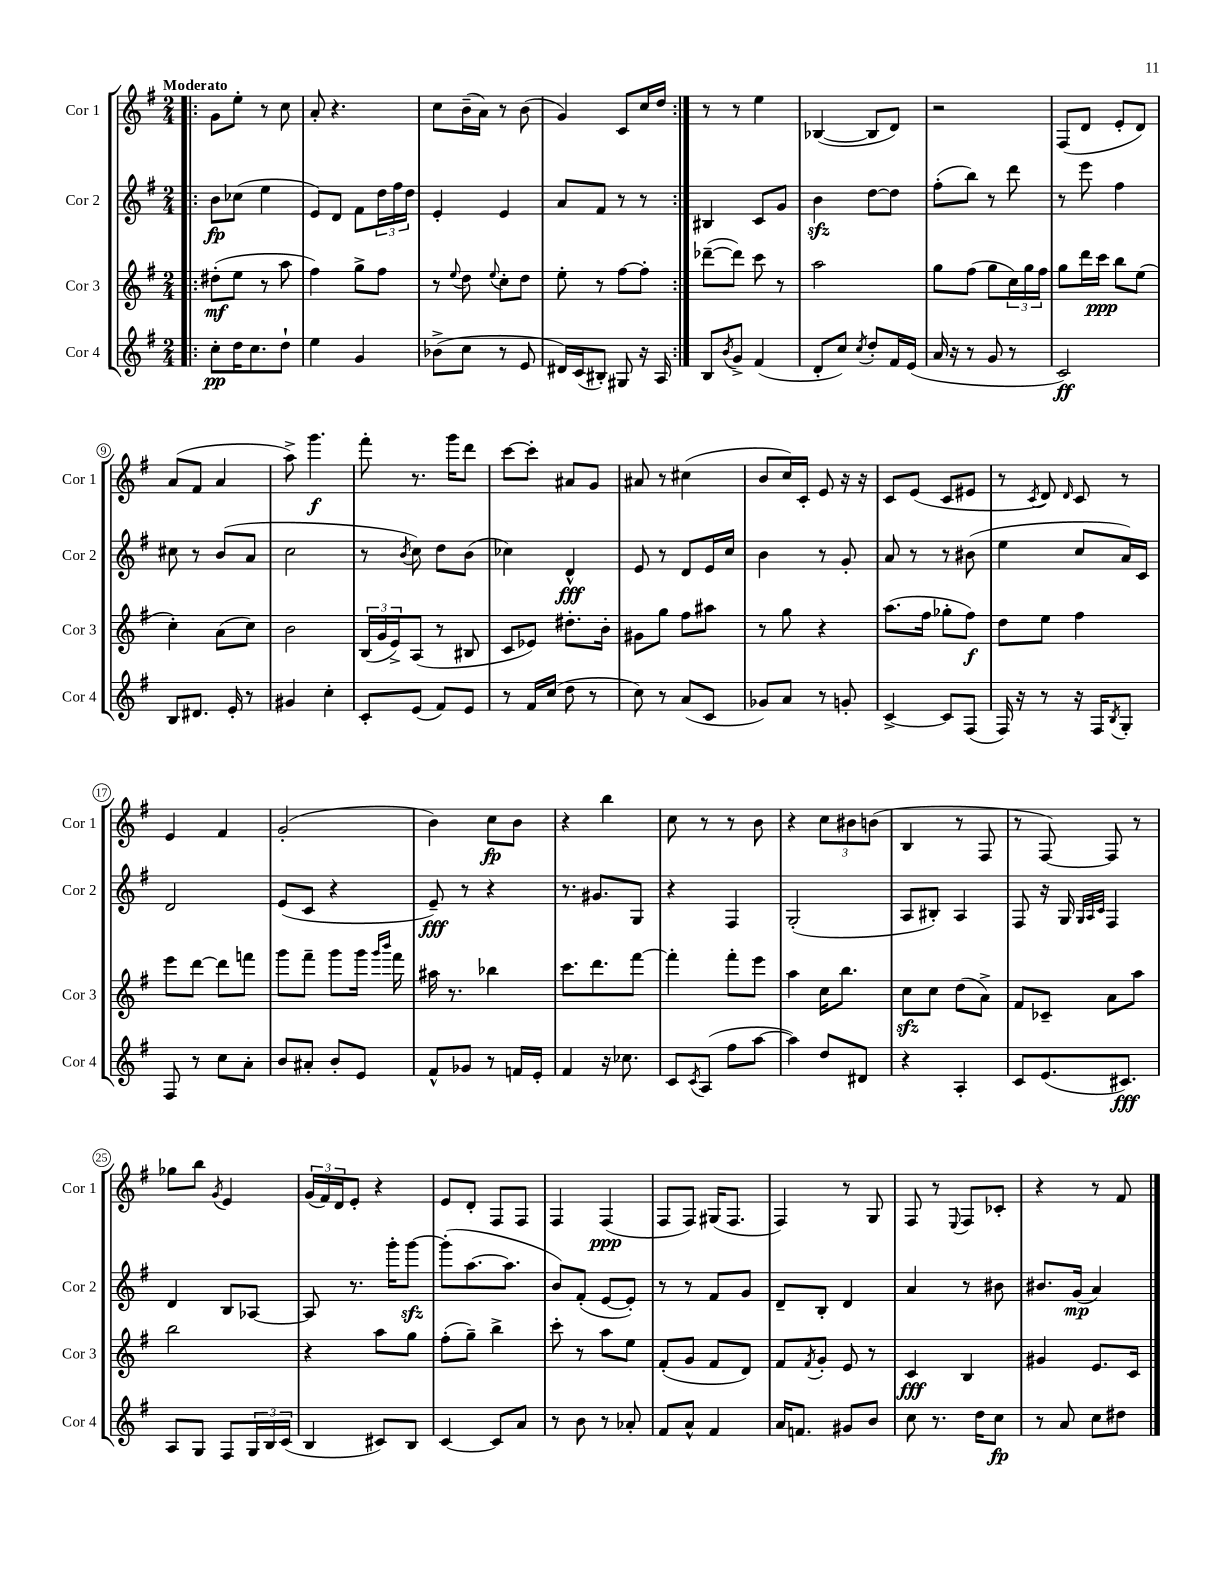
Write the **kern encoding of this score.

**kern	**dynam	**kern	**dynam	**kern	**dynam	**kern	**dynam
*part4	*part4	*part3	*part3	*part2	*part2	*part1	*part1
*staff4	*staff4	*staff3	*staff3	*staff2	*staff2	*staff1	*staff1
*I"Cor 4	*	*I"Cor 3	*	*I"Cor 2	*	*I"Cor 1	*
*I'Cor 4	*	*I'Cor 3	*	*I'Cor 2	*	*I'Cor 1	*
*clefG2	*	*clefG2	*	*clefG2	*	*clefG2	*
*k[f#]	*	*k[f#]	*	*k[f#]	*	*k[f#]	*
*M2/4	*	*M2/4	*	*M2/4	*	*M2/4	*
=1!|:	=1!|:	=1!|:	=1!|:	=1!|:	=1!|:	=1!|:	=1!|:
!	!	!	!	!	!	!LO:TX:a:B:t=Moderato	!
8cc'\L	pp	(8dd#X'\L	mf	8b\L	fp	8g\L	.
16dd\K	.	8ee\J	.	(8cc-X\J	.	8ee'\J	.
8.cc\	.	.	.	.	.	.	.
.	.	8r	.	4ee\	.	8r	.
8dd`\J	.	8aa\	.	.	.	8cc\	.
=2	=2	=2	=2	=2	=2	=2	=2
4ee\	.	4ff#\)	.	8e/L)	.	8a'/	.
.	.	.	.	8d/J	.	4.r	.
4g/	.	8gg^\L	.	8f#\L	.	.	.
.	.	8ff#\J	.	24dd\L	.	.	.
.	.	.	.	24ff#\	.	.	.
.	.	.	.	24dd\JJ	.	.	.
=3	=3	=3	=3	=3	=3	=3	=3
(8b-X^\L	.	8r	.	4e'/	.	8cc\L	.
.	.	8qqee/	.	.	.	.	.
8cc\J	.	8dd\	.	.	.	(16b~\L	.
.	.	.	.	.	.	16a\JJ)	.
.	.	8qqee/	.	.	.	.	.
8r	.	8cc'\L	.	4e/	.	8r	.
8e/	.	8dd\J	.	.	.	(8b\	.
=4	=4	=4	=4	=4	=4	=4	=4
16d#X/LL)	.	8ee'\	.	8a/L	.	4g/)	.
(16c/J	.	.	.	.	.	.	.
8B#X'/J)	.	8r	.	8f#/J	.	.	.
8G#X/	.	[8ff#\L	.	8r	.	8c/L	.
16r	.	8ff#'\J]	.	8r	.	16cc/L	.
16A/	.	.	.	.	.	16dd/JJ	.
=5:|!	=5:|!	=5:|!	=5:|!	=5:|!	=5:|!	=5:|!	=5:|!
8B/L	.	([8ddd-X~\L	.	4B#X/	.	8r	.
8qb/	.	.	.	.	.	.	.
8g^/J	.	8ddd-\J])	.	.	.	8r	.
(4f#/	.	8ccc\	.	8c/L	.	4ee\	.
.	.	8r	.	8g/J	.	.	.
=6	=6	=6	=6	=6	=6	=6	=6
8d'/L	.	2aa\	.	4bzz\	.	([4B-X/	.
8cc/J)	.	.	.	.	.	.	.
8qcc/	.	.	.	.	.	.	.
8dd'/L	.	.	.	[8dd\L	.	8B-/L]	.
16f#/L	.	.	.	8dd\J]	.	8d/J)	.
(16e/JJ	.	.	.	.	.	.	.
=7	=7	=7	=7	=7	=7	=7	=7
16a/	.	8gg\L	.	(8ff#'\L	.	2r	.
16r	.	.	.	.	.	.	.
8r	.	(8ff#\J	.	8bb\J)	.	.	.
8g/	.	8gg\L	.	8r	.	.	.
8r	.	24cc\L)	.	8ddd\	.	.	.
.	.	24gg\	.	.	.	.	.
.	.	24ff#\JJ	.	.	.	.	.
=8	=8	=8	=8	=8	=8	=8	=8
2c/)	ff	8gg\L	.	8r	.	(8F#/L	.
.	.	16ddd\L	.	8eee\	.	8d/J	.
.	.	16ccc\JJ	ppp	.	.	.	.
.	.	8bb\L	.	4ff#\	.	8e'/L	.
.	.	(8ee\J	.	.	.	8d/J)	.
!!LO:LB:g=z
=9	=9	=9	=9	=9	=9	=9	=9
8B/L	.	4cc'\)	.	8cc#X\	.	(8a/L	.
8.d#X/J	.	.	.	8r	.	8f#/J	.
.	.	(8a\L	.	(8b/L	.	4a/	.
16e'/	.	.	.	.	.	.	.
8r	.	8cc\J)	.	8a/J	.	.	.
=10	=10	=10	=10	=10	=10	=10	=10
4g#X/	.	2b\	.	2cc\	.	8aa^\)	.
.	.	.	.	.	.	4.ggg\	f
4cc'\	.	.	.	.	.	.	.
=11	=11	=11	=11	=11	=11	=11	=11
8c'/L	.	(24B/LL	.	8r	.	8fff#'\	.
.	.	24g/	.	.	.	.	.
.	.	24e^/J)	.	.	.	.	.
.	.	.	.	8qb/	.	.	.
(8e/J	.	(8A/J	.	8cc\)	.	8.r	.
8f#/L)	.	8r	.	8dd\L	.	.	.
.	.	.	.	.	.	16ggg\KL	.
8e/J	.	8B#X/	.	(8b\J	.	8ddd\J	.
=12	=12	=12	=12	=12	=12	=12	=12
8r	.	8c/L	.	4cc-X\)	.	[8ccc\L	.
16f#/LL	.	8e-X/J)	.	.	.	8ccc'\J]	.
(16cc/JJ	.	.	.	.	.	.	.
8dd\	.	8.dd#X'\L	.	4d^^/	fff	8a#X/L	.
8r	.	.	.	.	.	8g/J	.
.	.	16b'\Jk	.	.	.	.	.
=13	=13	=13	=13	=13	=13	=13	=13
8cc\)	.	8g#X\L	.	8e/	.	8a#X/	.
8r	.	8gg\J	.	8r	.	8r	.
(8a/L	.	8ff#\L	.	8d/L	.	(4cc#X\	.
8c/J	.	8aa#X\J	.	16e/L	.	.	.
.	.	.	.	16cc/JJ	.	.	.
=14	=14	=14	=14	=14	=14	=14	=14
8g-X/L)	.	8r	.	4b\	.	8b/L	.
8a/J	.	8gg\	.	.	.	16cc/L)	.
.	.	.	.	.	.	16c'/JJ	.
8r	.	4r	.	8r	.	8e/	.
8gn'/	.	.	.	8g'/	.	16r	.
.	.	.	.	.	.	16r	.
=15	=15	=15	=15	=15	=15	=15	=15
[4c^/	.	(8.aa\L	.	8a/	.	8c/L	.
.	.	.	.	8r	.	(8e/J	.
.	.	16ff#\Jk	.	.	.	.	.
8c/L]	.	8gg-X'\L	.	8r	.	8c/L	.
(8F#/J	.	8ff#\J)	f	(8b#X\	.	8e#X/J	.
=16	=16	=16	=16	=16	=16	=16	=16
16F#/)	.	8dd\L	.	4ee\	.	8r	.
16r	.	.	.	.	.	.	.
.	.	.	.	.	.	8qc/	.
8r	.	8ee\J	.	.	.	8d/)	.
.	.	.	.	.	.	16qqd/	.
16r	.	4ff#\	.	8cc/L	.	8c/	.
16F#/KL	.	.	.	.	.	.	.
8qB/	.	.	.	.	.	.	.
8G'/J	.	.	.	16a/L)	.	8r	.
.	.	.	.	16c/JJ	.	.	.
!!LO:LB:g=z
=17	=17	=17	=17	=17	=17	=17	=17
8F#/	.	8eee\L	.	2d/	.	4e/	.
8r	.	[8ddd\J	.	.	.	.	.
8cc\L	.	8ddd\L]	.	.	.	4f#/	.
8a'\J	.	8fffn\J	.	.	.	.	.
=18	=18	=18	=18	=18	=18	=18	=18
8b/L	.	8ggg\L	.	(8e/L	.	(2g'/	.
8a#X'/J	.	8fff#~\J	.	8c/J	.	.	.
8b'/L	.	8ggg\L	.	4r	.	.	.
8e/J	.	16ggg\Jk	.	.	.	.	.
.	.	16qqggg/LL	.	.	.	.	.
.	.	16qqbbb/JJ	.	.	.	.	.
.	.	16fff#\	.	.	.	.	.
=19	=19	=19	=19	=19	=19	=19	=19
8f#^^/L	.	16aa#X\	.	8e~/)	fff	4b\)	.
.	.	8.r	.	.	.	.	.
8g-X/J	.	.	.	8r	.	.	.
8r	.	4bb-X\	.	4r	.	8cc\L	fp
16fn/LL	.	.	.	.	.	8b\J	.
16e'/JJ	.	.	.	.	.	.	.
=20	=20	=20	=20	=20	=20	=20	=20
4f#/	.	8.ccc\L	.	8.r	.	4r	.
.	.	8.ddd\	.	8.g#X/L	.	.	.
16r	.	.	.	.	.	4bb\	.
8.cc-X\	.	.	.	.	.	.	.
.	.	[8fff#\J	.	8G/J	.	.	.
=21	=21	=21	=21	=21	=21	=21	=21
8c/L	.	4fff#'\]	.	4r	.	8cc\	.
8qc/	.	.	.	.	.	.	.
(8A/J	.	.	.	.	.	8r	.
8ff#\L	.	8fff#'\L	.	4F#/	.	8r	.
[8aa\J	.	8eee\J	.	.	.	8b\	.
=22	=22	=22	=22	=22	=22	=22	=22
4aa\])	.	4aa\	.	(2G'/	.	4r	.
8dd/L	.	16cc\KL	.	.	.	12cc\L	.
.	.	8.bb\J	.	.	.	.	.
.	.	.	.	.	.	12b#X\	.
8d#X/J	.	.	.	.	.	.	.
.	.	.	.	.	.	(12bn\J	.
=23	=23	=23	=23	=23	=23	=23	=23
4r	.	8cczz\L	.	8A/L	.	4B/	.
.	.	8cc\J	.	8B#X'/J)	.	.	.
4A'/	.	(8dd\L	.	4A/	.	8r	.
.	.	8a^\J)	.	.	.	8F#/	.
=24	=24	=24	=24	=24	=24	=24	=24
8c/L	.	8f#/L	.	8F#/	.	8r	.
(8.e/	.	8c-X~/J	.	16r	.	[8F#/)	.
.	.	.	.	16G/	.	.	.
.	.	.	.	32qqG/LLL	.	.	.
.	.	.	.	32qqA/	.	.	.
.	.	.	.	32qqc/JJJ	.	.	.
.	.	8a\L	.	4F#/	.	8F#/]	.
8.c#X/J)	fff	.	.	.	.	.	.
.	.	8aa\J	.	.	.	8r	.
!!LO:LB:g=z
=25	=25	=25	=25	=25	=25	=25	=25
8A/L	.	2bb\	.	4d/	.	8gg-X\L	.
8G/J	.	.	.	.	.	8bb\J	.
.	.	.	.	.	.	8qg/	.
8F#/L	.	.	.	8B/L	.	4e/	.
24G/L	.	.	.	[8A-X/J	.	.	.
24B/	.	.	.	.	.	.	.
(24c/JJ	.	.	.	.	.	.	.
=26	=26	=26	=26	=26	=26	=26	=26
4B/	.	4r	.	8A-/]	.	(24g/LL	.
.	.	.	.	.	.	24f#/)	.
.	.	.	.	.	.	24d/J	.
.	.	.	.	8.r	.	8e'/J	.
8c#X/L)	.	8aa\L	.	.	.	4r	.
.	.	.	.	16ggg'\KL	.	.	.
8B/J	.	8gg\J	.	[8gggzz\J	.	.	.
=27	=27	=27	=27	=27	=27	=27	=27
[4c/	.	(8ff#'\L	.	(8ggg'\L]	.	8e/L	.
.	.	8gg~\J)	.	[8.aa\	.	8d'/J	.
8c/L]	.	4bb^\	.	.	.	8F#/L	.
.	.	.	.	8.aa\J]	.	.	.
8a/J	.	.	.	.	.	8F#/J	.
=28	=28	=28	=28	=28	=28	=28	=28
8r	.	8ccc'\	.	8b/L)	.	4F#/	.
8b\	.	8r	.	(8f#'/J	.	.	.
8r	.	8aa\L	.	[8e/L	.	(4F#/	ppp
8a-X'/	.	8ee\J	.	8e'/J])	.	.	.
=29	=29	=29	=29	=29	=29	=29	=29
8f#/L	.	(8f#'/L	.	8r	.	8F#/L	.
8a^^/J	.	8g/J	.	8r	.	8F#/J)	.
4f#/	.	8f#/L	.	8f#/L	.	(16G#X/KL	.
.	.	.	.	.	.	8.F#/J	.
.	.	8d/J)	.	8g/J	.	.	.
=30	=30	=30	=30	=30	=30	=30	=30
16a/KL	.	8f#/L	.	8d~/L	.	4F#/)	.
8.fn/J	.	.	.	.	.	.	.
.	.	8qf#/	.	.	.	.	.
.	.	8g'/J	.	8B'/J	.	.	.
8g#X/L	.	8e/	.	4d/	.	8r	.
8b/J	.	8r	.	.	.	8G/	.
=31	=31	=31	=31	=31	=31	=31	=31
8cc\	.	4c/	fff	4a/	.	8F#/	.
8.r	.	.	.	.	.	8r	.
.	.	.	.	.	.	8qqE/	.
.	.	4B/	.	8r	.	8F#/L	.
16dd\KL	.	.	.	.	.	.	.
8cc\J	fp	.	.	8b#X\	.	8c-X'/J	.
=32	=32	=32	=32	=32	=32	=32	=32
8r	.	4g#X/	.	8.b#X/L	.	4r	.
8a/	.	.	.	.	.	.	.
.	.	.	.	(16g/Jk	mp	.	.
8cc\L	.	8.e/L	.	4a/)	.	8r	.
8dd#X\J	.	.	.	.	.	8f#/	.
.	.	16c/Jk	.	.	.	.	.
==	==	==	==	==	==	==	==
*-	*-	*-	*-	*-	*-	*-	*-
